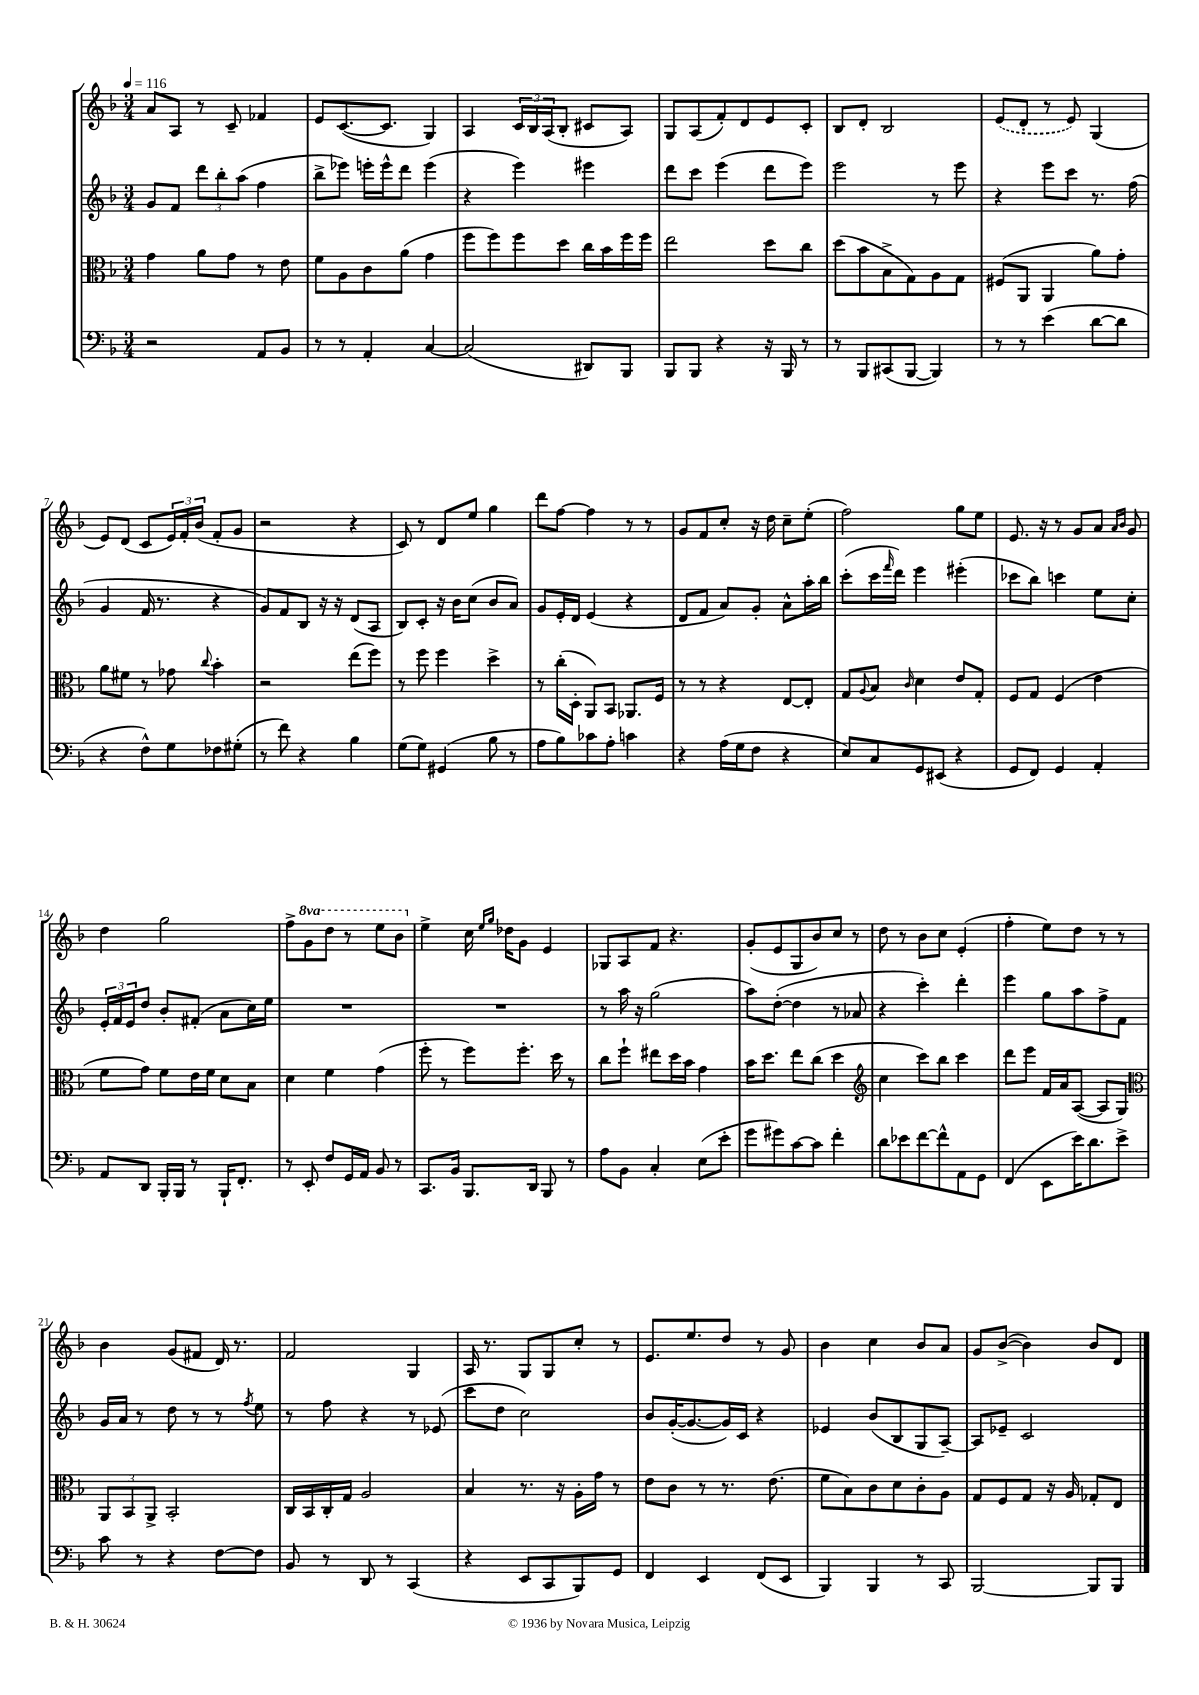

**kern	**kern	**kern	**kern
*part4	*part3	*part2	*part1
*staff4	*staff3	*staff2	*staff1
*clefF4	*clefC3	*clefG2	*clefG2
*k[b-]	*k[b-]	*k[b-]	*k[b-]
*M3/4	*M3/4	*M3/4	*M3/4
*MM116	*MM116	*MM116	*MM116
=1	=1	=1	=1
2r	4g\	8g/L	8a/L
.	.	8f/J	8A/J
.	8a\L	12ddd\L	8r
.	.	12bb-'\	.
.	8g\J	.	8c~/
.	.	(12aa\J	.
8AA/L	8r	4ff\	4f-X/
8BB-/J	8e\	.	.
=2	=2	=2	=2
8r	8f\L	8bb-^\L	8e/L
8r	8A\	8eee-X\J)	([8.c/
4AA'/	8c\	16eeen'\LL	.
.	.	16eee^^\J	8.c/J]
.	(8a\J	8ddd\J	.
[4C/	4g\	(4eee\	4G/)
=3	=3	=3	=3
(2C/]	8ff\L	4r	4A/
.	8ff\)	.	.
.	8ff\	4eee\)	24c/LL
.	.	.	24B-/
.	.	.	(24A/J
.	8dd\J	.	8B-'/J
8DD#X/L)	16cc\LL	4eee#X\	8c#X/L
.	16b-\	.	.
8BBB-/J	16ff\	.	8A/J)
.	16ff\JJ	.	.
=4	=4	=4	=4
8BBB-/L	2ee\	8ddd\L	8G/L
8BBB-/J	.	8ccc\J	(8A/
4r	.	(4eee\	8f'/)
.	.	.	8d/
16r	8dd\L	8ddd\L	8e/
16BBB-/	.	.	.
8r	8cc\J	8eee\J)	8c'/J
=5	=5	=5	=5
8r	(8dd\L	2eee\	8B-/L
8BBB-/L	8b-\	.	8d'/J
(8CC#X/	8B-^\	.	2B-/
[8BBB-/J	8G\)	.	.
4BBB-/])	8A\	8r	.
.	8G\J	8eee\	.
=6	=6	=6	=6
8r	(8F#X/L	4r	(8e/L
8r	8AA/J	.	8d'/J
(4e\	4AA/	8eee\L	8r
.	.	8ccc\J	8e/)
[8d\L	8a\L)	8.r	(4G/
8d\J]	8g'\J	.	.
.	.	(16ff\	.
!!LO:LB:g=z
=7	=7	=7	=7
4r	8a\L	4g/	8e/L)
.	8f#X\J	.	(8d/J
8F^^\L)	8r	16f/	8c/L
.	.	8.r	.
8G\	8g-X\	.	24e/L)
.	.	.	24f'/
.	.	.	(24b-/JJ
.	8qqcc/	.	.
8F-X\	4b-'\	4r	8f'/L
(8G#X'\J	.	.	8g/J
=8	=8	=8	=8
8r	2r	8g/L)	2r
8f\)	.	8f/	.
4r	.	8B-/J	.
.	.	16r	.
.	.	16r	.
4B-\	(8ee\L	(8d/L	4r
.	8ff\J)	8A/J	.
=9	=9	=9	=9
(8G\L	8r	8B-/L)	8c/)
8G\J)	8ff\	8c'/J	8r
(4GG#X/	4ff\	16r	8d/L
.	.	16b-\KL	.
.	.	(8cc\J	8ee/J
8B-\	4dd^\	8b-/L	4gg\
8r	.	8a/J)	.
=10	=10	=10	=10
8A\L	8r	8g/L	8ddd\L
8B-\)	(16cc'\LL	16e'/L	[8ff\J
.	16D'\JJ	16d/JJ	.
8c-X\	8AA/L)	(4e/	4ff\]
8A'\J	8BB-/J	.	.
4cn\	8.AA-X/L	4r	8r
.	.	.	8r
.	16F/Jk	.	.
=11	=11	=11	=11
4r	8r	8d/L	8g/L
.	8r	8f/J	8f/
(16A\LL	4r	8a/L)	8cc'/J
16G\J	.	.	.
8F\J	.	8g'/J	16r
.	.	.	16dd\
4r	[8E/L	8a^^\L	8cc~\L
.	8E'/J]	16aa'\L	(8ee'\J
.	.	16bb-\JJ	.
=12	=12	=12	=12
8E/L)	8G/L	(8ccc'\L	2ff\)
.	8qqA/	.	.
8C/	8B-/J	16ccc\L	.
.	.	16qqfff/	.
.	.	16ddd\JJ)	.
.	16qqc/	.	.
8GG/	4d\	4eee\	.
(8EE#X/J	.	.	.
4r	8e/L	(4eee#X'\	8gg\L
.	8G'/J	.	8ee\J
=13	=13	=13	=13
8GG/L	8F/L	8ccc-X\L	8.e/
8FF/J)	8G/J	8bb-\J)	.
.	.	.	16r
4GG/	(4F/	4cccn\	8r
.	.	.	8g/L
4AA'/	4e\	8ee\L	8a/J
.	.	.	16qqa/LL
.	.	.	16qqb-/JJ
.	.	8cc'\J	8g/
!!LO:LB:g=z
=14	=14	=14	=14
8AA/L	8f\L	24e'/LL	4dd\
.	.	24f/	.
.	.	24e/J	.
8DD/J	8g\J)	8dd/J	.
16BBB-'/LL	8f\L	8b-'/L	2gg\
16BBB-/JJ	.	.	.
8r	16e\L	(8f#X'/J	.
.	16f\JJ	.	.
16BBB-`/KL	8d\L	8a\L	.
8.FF'/J	.	.	.
.	8B-\J	16cc\L)	.
.	.	16ee\JJ	.
=15	=15	=15	=15
8r	4d\	2.r	8ff^\L
*	*	*	*8va
8EE'/	.	.	8gg\
8F/L	4f\	.	8ddd\J
16GG/L	.	.	8r
16AA/JJ	.	.	.
8BB-/	(4g\	.	8eee\L
8r	.	.	8bb-\J
=16	=16	=16	=16
*	*	*	*X8va
8.CC/L	8ff'\	2.r	4ee^\
.	8r	.	.
16BB-/Jk	.	.	.
8.BBB-/L	8ff\L)	.	16cc\
.	.	.	16qqee/LL
.	.	.	16qqgg/JJ
.	.	.	16dd-X\KL
.	8.ff'\J	.	8g\J
16DD/Jk	.	.	.
8BBB-/	.	.	4e/
.	16dd\	.	.
8r	8r	.	.
=17	=17	=17	=17
8A\L	8cc\L	8r	8G-X/L
8BB-\J	8ff`\J	16aa\	8A/
.	.	16r	.
4C'/	8ee#X\L	(2gg\	8f/J
.	16dd\L	.	4.r
.	16b-\JJ	.	.
(8E\L	4g\	.	.
8e'\J	.	.	.
=18	=18	=18	=18
8g\L	16b-\KL	8aa\L)	(8g'/L
.	8.dd\J	.	.
8g#X\)	.	([8dd'\J	8e/
[8c\	8ee\L	4dd\]	8G/
8c\J]	(8cc\J	.	8b-/)
4f'\	4dd\	8r	8cc/J
.	.	8a-X/	8r
=19	=19	=19	=19
*	*clefG2	*	*
8d\L	4cc\	4r	8dd\
8e-X\	.	.	8r
[8f\	8ccc\L)	4ccc'\)	8b-\L
8f^^\]	8bb-\J	.	8cc\J
8AA\	4ccc\	4ddd'\	(4e'/
8GG\J	.	.	.
=20	=20	=20	=20
(4FF/	8ddd\L	4eee\	4ff'\
.	8eee\J	.	.
8EE\L	16f/LL	8gg\L	8ee\L)
.	16a/J	.	.
16e\K)	([8A/J	8aa\	8dd\J
8.d\	.	.	.
.	8A/L]	8ff^\	8r
8e^\J	8G/J)	8f\J	8r
!!LO:LB:g=z
=21	=21	=21	=21
*	*clefC3	*	*
8c\	12AA/L	16g/LL	4b-\
.	.	16a/JJ	.
.	12BB-/	.	.
8r	.	8r	.
.	12AA^/J	.	.
4r	2BB-'/	8dd\	(8g/L
.	.	8r	8f#X/J
[8F\L	.	8r	16d/)
.	.	.	8.r
.	.	8qff/	.
8F\J]	.	8ee\	.
=22	=22	=22	=22
8BB-/	16C/LL	8r	2f/
.	16BB-/	.	.
8r	16C'/	8ff\	.
.	16G/JJ	.	.
8DD/	2A/	4r	.
8r	.	.	.
(4CC/	.	8r	4G/
.	.	(8e-X/	.
=23	=23	=23	=23
4r	4B-/	8ccc\L	16A/
.	.	.	8.r
.	.	8dd\J	.
8EE/L	8.r	2cc\)	8G/L
8CC/	.	.	8G/
.	16r	.	.
8BBB-/)	16A'\LL	.	8cc'/J
.	16g\JJ	.	.
8GG/J	8r	.	8r
=24	=24	=24	=24
4FF/	8e\L	8b-/L	8.e/L
.	8c\J	([16g'/K	.
.	.	8.g/_	8.ee/
4EE/	8r	.	.
.	8.r	16g/L])	8dd/J
.	.	16c/JJ	.
(8FF/L	.	4r	8r
.	(8.e\	.	.
8EE/J	.	.	8g/
=25	=25	=25	=25
4BBB-/)	8f\L	4e-X/	4b-\
.	8B-\)	.	.
4BBB-/	8c\	(8b-/L	4cc\
.	8d\	8B-/	.
8r	8c'\	8G/	8b-/L
8CC/	8A\J	[8A~/J)	8a/J
=26	=26	=26	=26
[2BBB-/	8G/L	8A/L]	8g/L
.	8F/	8e-X~/J	([8b-^/J
.	8G/J	2c/	4b-\])
.	16r	.	.
.	16A/	.	.
8BBB-/L]	8G-X'/L	.	8b-/L
8BBB-/J	8E/J	.	8d/J
==	==	==	==
*-	*-	*-	*-
